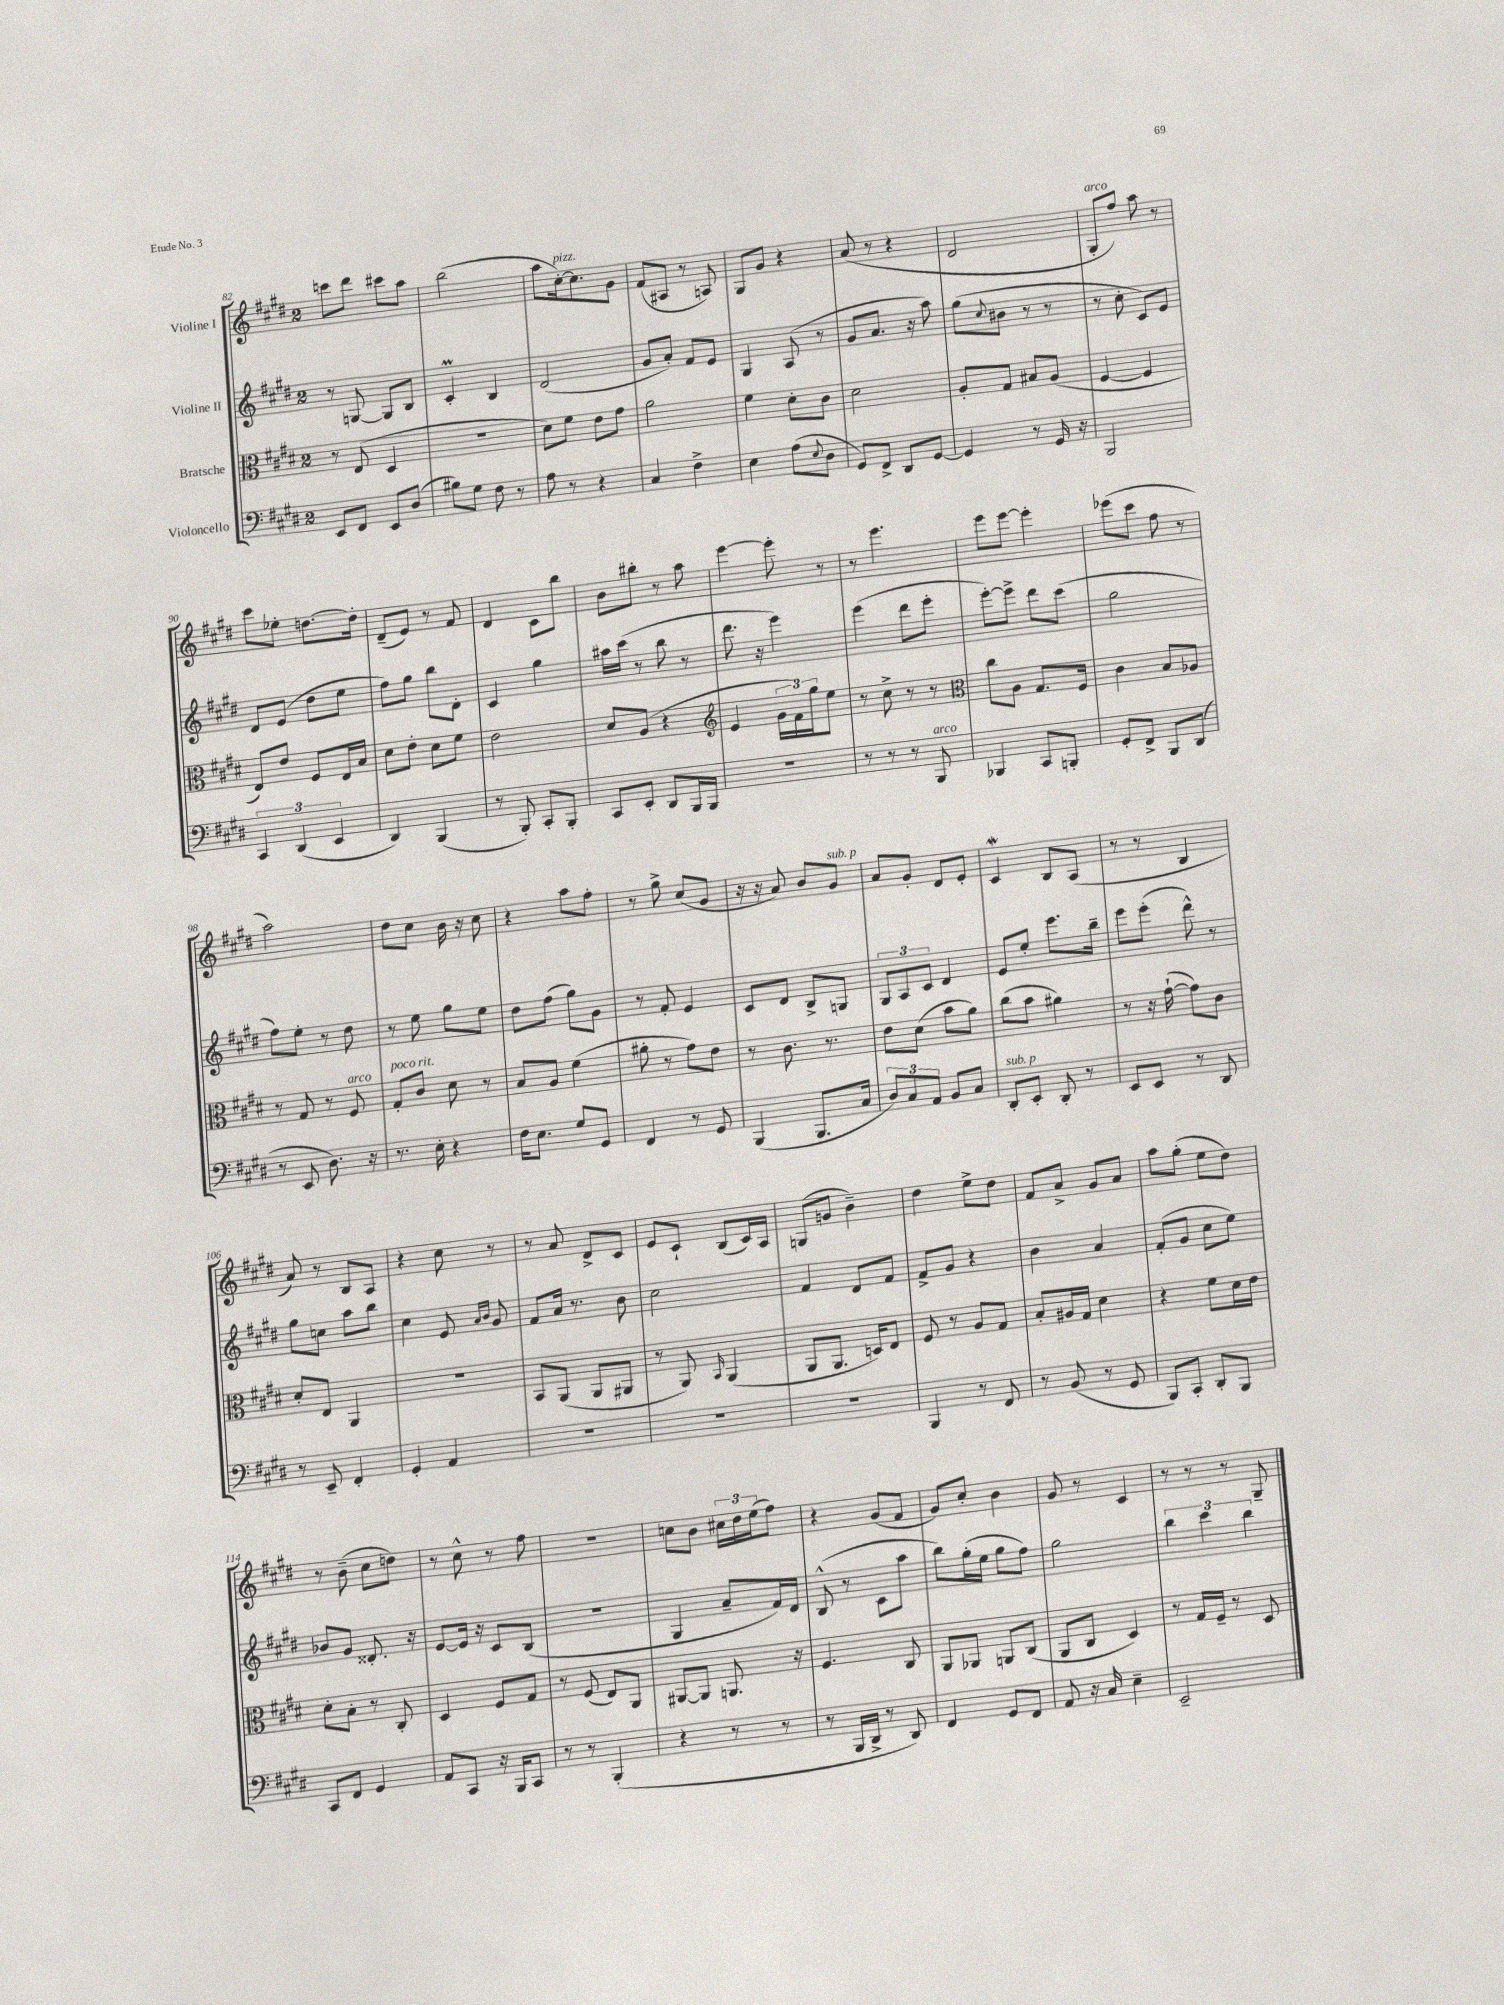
<<
\new StaffGroup <<
\new Staff = "s0" \with { instrumentName = "Violine I" } {
    \clef treble \key e \major \once \override Staff.TimeSignature.style = #'single-digit \time 2/4
    c'''8 dis'''8 cis'''8 a''8 |
    b''2( |
    a''8 cis''16~-.^\markup { \italic "pizz." }) cis''8. gis'8 |
    fis'8( ais8 r8 a8) |
    gis8 gis'8 r4 |
    a'8( r8 r4 |
    dis'2 |
    gis8-.^\markup { \italic "arco" } fis''8) a''8 r8 |
    cis'''8 ees''8-. d''8.~ d''16-. |
    dis'8--( e'8) r8 fis'8 |
    dis'4 cis'8 b''8 |
    b'8 bis''8-. r8 a''8 |
    e'''4~ e'''8-. r8 |
    r8 e'''4. |
    e'''8 e'''8~ e'''4-. |
    ees'''8( cis'''8 fis''8 r8 |
    a''2) |
    dis''8 cis''8 b'16 r16 cis''8 |
    r4 a''8 fis''8-. |
    r8 gis''8-> cis''8( gis'8 |
    r16 r16 a'8) b'8 gis'8^\markup { \italic "sub. p" } |
    a'8 gis'8-. dis'8 e'8-. |
    cis'4\mordent b8 a8( |
    r8 r8 b4 |
    a'8) r8 b8 a8 |
    r4 cis''8 r8 |
    r8 a'8 dis'8-> cis'8 |
    e'8 cis'8-! b8( cis'16) a16 |
    g8( g'8 b'4--) |
    dis''4 e''8-> dis''8 |
    fis'8 a'8-> gis'8 a'8 |
    a''8 gis''8-.( e''8 dis''8) |
    r8 b'8--( cis''8 d''8) |
    r8 cis''8-^ r8 fis''8 |
    r2 |
    c''8 b'8 \tuplet 3/2 { cis''16 dis''16 e''16( } fis''8) |
    r4 gis'8( fis'8 |
    gis'8) cis''8-. b'4 |
    gis'8 r8 cis'4 |
    r8 r8 r8 gis8-- \bar "|." |
}
\new Staff = "s1" \with { instrumentName = "Violine II" } {
    \clef treble \key e \major \once \override Staff.TimeSignature.style = #'single-digit \time 2/4
    r8 g8~ g8 b8 |
    cis'4-.\prall b4 |
    dis'2( |
    gis'8 a'8-.) fis'8 e'8 |
    gis4 a8( r8 |
    gis'8 a'8. r16 a''8) |
    gis''8( \appoggiatura { cis''8 } bis'8 r8 r8 |
    r8 cis''8-. cis'8) e'8 |
    dis'8 e'8( dis''8 e''8 |
    fis''8) gis''8 b''8 dis'8-. |
    cis'4 gis''4 |
    ais''16 cis'''16( r8 b''8 r8 |
    dis'''8. r16 e'''4) |
    e'''4( dis'''8 e'''8-. |
    e'''8~-.) e'''8-> dis'''8 cis'''8( |
    gis''2 |
    fis''8) e''8-. r8 dis''8 |
    r8 e''8 gis''8 e''8 |
    dis''8 fis''8( gis''8) gis'8 |
    r8 fis'8-. e'4 |
    cis'8 dis'8 b8-> g8 |
    \tuplet 3/2 { gis8 a8 cis'8 } dis'4 |
    e'8 e''8-. e'''8. b''16-- |
    e'''8 e'''8-.( dis'''8-^) r8 |
    gis''8 c''8 a''8 b''8 |
    cis''4 e'8 \grace { a'16 b'16 } gis'8 |
    fis'8 a'16 r8. b'8 |
    cis''2 |
    fis'4 dis'8 fis'8 |
    fis'8-> gis'8 r4 |
    b'4 a'4 |
    fis'8-.( gis'8 cis''8 e''8) |
    bes'8 gis'8 disis'8.-. r16 |
    e'8~ e'16 r16 cis'8 b8( |
    R2 |
    gis4 a'8-- fis'16) dis'16 |
    b8-^( r8 cis'8 a''8 |
    b''8) gis''16-.( e''16 gis''8 fis''8) |
    gis''2 |
    \tuplet 3/2 { b''4 cis'''4 b''4 } \bar "|." |
}
\new Staff = "s2" \with { instrumentName = "Bratsche" } {
    \clef alto \key e \major \once \override Staff.TimeSignature.style = #'single-digit \time 2/4
    r8 e8( dis4 |
    r2 |
    dis'8) fis'8 e'8 gis'8 |
    a'2 |
    fis'4 dis'8-. cis'8 |
    dis'2 |
    a8-. gis8 bis8 a8( |
    fis4~ fis4 |
    e8) e'8 fis8 e16 b16 |
    dis'8 e'8-. dis'8 fis'8 |
    e'2 |
    dis'8 a8( r4 |
    \clef treble e'4 \tuplet 3/2 { gis'16 fis'16) gis''16 } e''8 |
    r8 cis''8-> r8 r8 |
    \clef alto cis''8 a8 gis8. fis16 |
    cis'4 b8 aes8 |
    r8 gis8 r8 fis8^\markup { \italic "arco" } |
    gis8-.^\markup { \italic "poco rit." } cis'8 dis'8 r8 |
    b8 a8 fis'4( |
    ais'8-. r8 gis'8) e'8 |
    r8 cis'8. r8. |
    e'8 dis'8( b'8 a'8) |
    cis''8( b'8 ais'4) |
    r8 r16 gis'16~-!( gis'8) cis'8 |
    dis'8-. e8 a,4 |
    R2 |
    b,8 a,8( a,8 ais,8 |
    r8 a,8) \grace { b,16 } a,4( |
    a,8 a,8. d16) e8 |
    fis8 r8 a8 gis8 |
    b8-. ais16 gis16 dis'4 |
    r4 fis'8 dis'16 e'16 |
    dis'8-. b8-. r8 cis8-. |
    dis4 fis8 gis8 |
    r8 fis8( e8) a,8 |
    ais,8~ ais,8 a,8. r16 |
    fis4. cis8 |
    a,8 aes,8 a,8 cis8( |
    a,8 cis8 dis4) |
    r8 gis16 fis16-- r8 dis8 \bar "|." |
}
\new Staff = "s3" \with { instrumentName = "Violoncello" } {
    \clef bass \key e \major \once \override Staff.TimeSignature.style = #'single-digit \time 2/4
    e,8 fis,8 e,8 dis8( |
    bis8) gis8 fis8 r8 |
    a8 r8 r4 |
    cis4 fis4-> |
    e4 a8( \appoggiatura { e8 } dis8 |
    gis,8) fis,8-> dis,8 gis,8~ |
    gis,4 r8 gis,16 r16 |
    b,,2 |
    \tuplet 3/2 { cis,4 dis,4( e,4 } |
    dis,4) b,,4( |
    r8 b,,8-.) cis,8-. b,,8-. |
    cis,8 e,8-. dis,8 b,,16 b,,16 |
    R2 |
    r8 r8 r8 b,,8^\markup { \italic "arco" } |
    bes,,4 cis,8 b,,8-. |
    gis,8-. fis,8-> b,,8 dis,8( |
    r8 e,8 dis8.) r16 |
    r8. e16-. r4 |
    fis16 e8. gis8 gis,8 |
    fis,4 r8 gis,8 |
    b,,4( b,,8. cis16 |
    \tuplet 3/2 { dis8) cis8 a,8 } b,8 cis8 |
    dis,8-.^\markup { \italic "sub. p" } e,8-. dis,8-. r8 |
    e,8 e,8 r8 dis,8 |
    r8 e,8-- fis,4-. |
    gis,4-. a,4 |
    R2 |
    R2 |
    R2 |
    b,,4 r8 fis,8 |
    r8 b,8( r8 gis,8 |
    b,,8) cis,8-. dis,8-. b,,8 |
    cis,8 fis,8 gis,4 |
    a,8 cis,8 r16 b,,16 cis,8 |
    r8 r8 b,,4-.( |
    r4 r8 r8 |
    r8 b,,16 dis,16-> r8 dis,8) |
    fis,4 gis,8 fis,8 |
    a,8 r16 cis16 e4-- |
    e,2-- \bar "|." |
}
>>
>>
\layout { \context { \Score currentBarNumber = #82 } }
